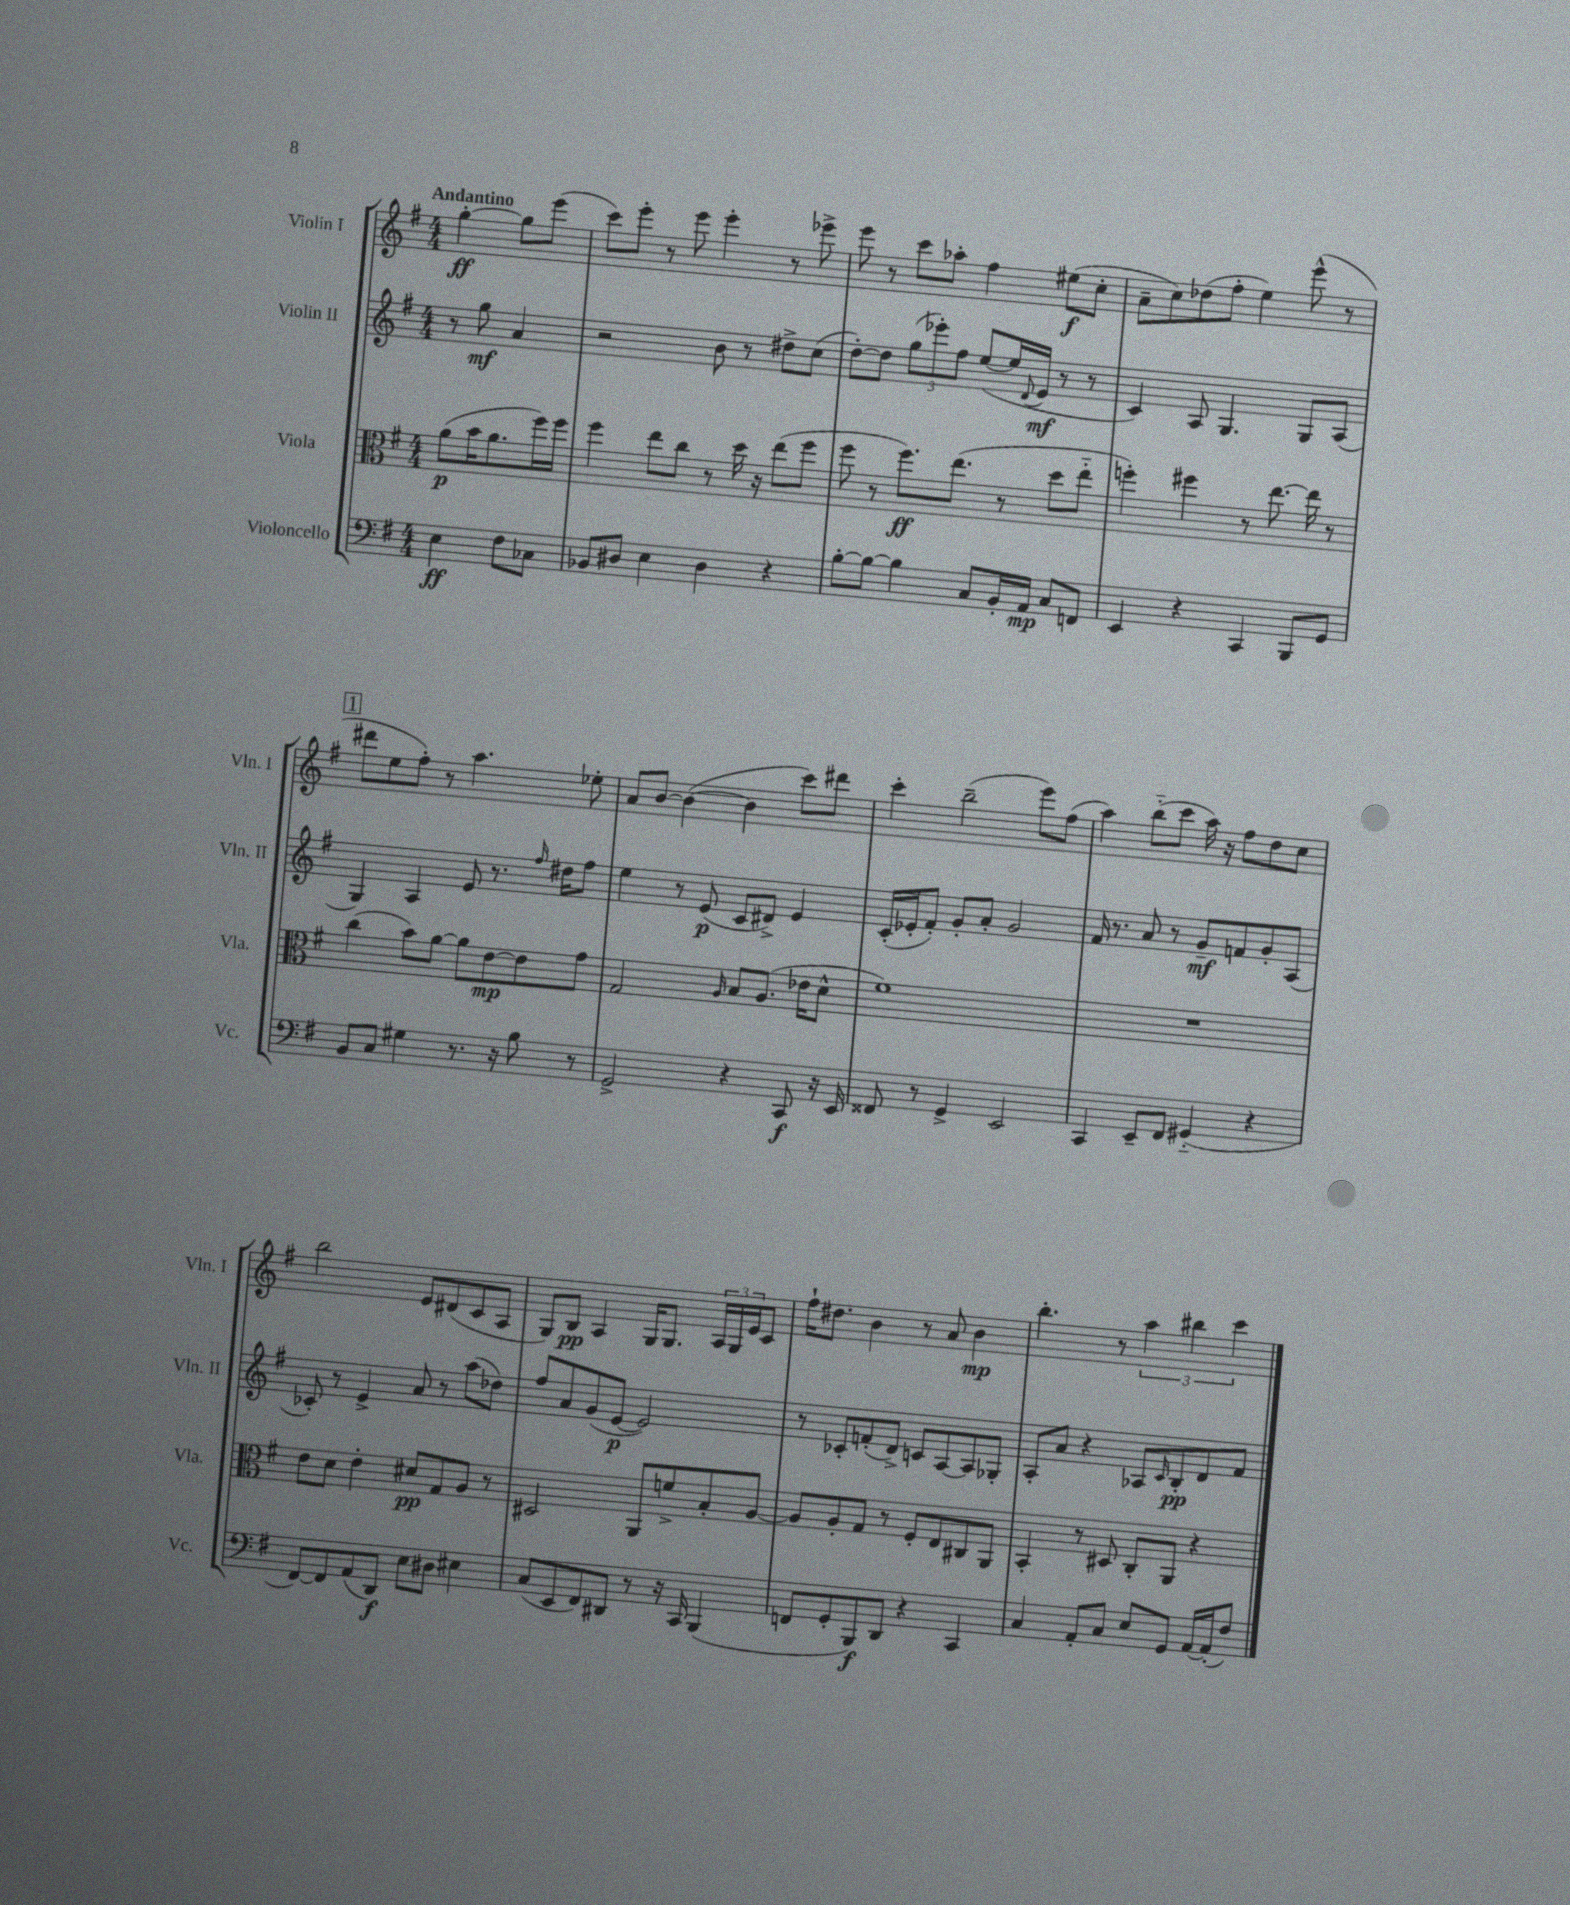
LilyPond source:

<<
\new StaffGroup <<
\new Staff = "s0" \with { instrumentName = "Violin I" shortInstrumentName = "Vln. I" } {
    \clef treble \key g \major \numericTimeSignature \time 4/4 \partial 2 \tempo "Andantino"
    g''4~-.\ff g''8 e'''8( |
    c'''8) e'''8-. r8 e'''8 e'''4-. r8 ees'''8-> |
    e'''8 r8 c'''8 aes''8-. fis''4 eis''8\f( c''8-. |
    a'8-- c''8) des''8( fis''8-. e''4) e'''8-^( r8 |
    \mark \markup { \box "1" } dis'''8 e''8 fis''8-.) r8 a''4. ees''8-. |
    a'8 b'8~ b'4~( b'4 c'''8) dis'''8 |
    c'''4-. b''2--( e'''8) fis''8( |
    a''4) b''8-_( c'''8 a''16) r16 fis''8 d''8 c''8 |
    b''2 e'8 dis'8( c'8 a8 |
    g8) b8\pp a4 g16 g8. \tuplet 3/2 { a16 g16 e'16 } c'8 |
    fis''16-! dis''8. b'4 r8 a'8 b'4\mp |
    b''4.-. r8 \tuplet 3/2 { a''4 bis''4 c'''4 } \bar "|." |
}
\new Staff = "s1" \with { instrumentName = "Violin II" shortInstrumentName = "Vln. II" } {
    \clef treble \key g \major \numericTimeSignature \time 4/4 \partial 2
    r8 g''8\mf a'4 |
    r2 b'8 r8 dis''8-> c''8( |
    d''8~-.) d''8 \tuplet 3/2 { g''8( ees'''8-.) fis''8 } e''8~( e''16 \appoggiatura { d'8 } e'16\mf r8 r8 |
    c'4) a8 g4. g8 a8( |
    \mark \markup { \box "1" } g4) a4 e'8 r8. \grace { fis''16 } dis''16 fis''8 |
    e''4 r8 e'8\p( c'8 dis'8->) e'4 |
    c'16-.( ees'16-. fis'8-.) g'8-. a'8-. g'2 |
    fis'16 r8. a'8 r8 g'8--\mf f'8 g'8-. a8( |
    ces'8-.) r8 e'4-> a'8 r8 a''8( des''8) |
    fis''8 a'8 g'8( e'8~\p e'2) |
    r8 ces'8-. f'8-.( d'8->) c'8 a8~ a8 ges8-. |
    a8-. a'8 r4 aes8 \grace { c'16 } b8-.\pp d'8 fis'8 \bar "|." |
}
\new Staff = "s2" \with { instrumentName = "Viola" shortInstrumentName = "Vla." } {
    \clef alto \key g \major \numericTimeSignature \time 4/4 \partial 2
    a'8\p( b'16 a'8. fis''16) fis''16 |
    fis''4 e''8 c''8 r8 d''16 r16 e''8( fis''8 |
    fis''8 r8 fis''8.\ff) e''8.( r8 d''8 e''8-_ |
    f''4-.) fis''4 r8 e''8.~ e''16 r8 |
    \mark \markup { \box "1" } c''4( b'8) a'8~ a'8 e'8~\mp e'8 g'8 |
    g2 \grace { a16 } b8 a8.( ees'16 d'8-^ |
    fis'1) |
    R1 |
    e'8 d'8 e'4-. dis'8\pp g8 a8 r8 |
    dis2 a,8 f'8-> b8-. a8~ |
    a8 a8-. g8 r8 fis8-. e8 cis8 a,8 |
    b,4-. r8 dis8 c8-. a,8 r4 \bar "|." |
}
\new Staff = "s3" \with { instrumentName = "Violoncello" shortInstrumentName = "Vc." } {
    \clef bass \key g \major \numericTimeSignature \time 4/4 \partial 2
    e4\ff fis8 ces8 |
    bes,8 dis8 e4 dis4 r4 |
    b8~-. b8~ b4 c8 b,16-. a,16\mp c8 f,8 |
    e,4 r4 c,4 b,,8 g,8 |
    \mark \markup { \box "1" } b,8 c8 gis4 r8. r16 b8 r8 |
    g,2-> r4 c,8\f r16 e,16 |
    fisis,8 r8 g,4-> e,2 |
    c,4 e,8-- fis,8 gis,4-_( r4 |
    fis,8~) fis,8 a,8( d,8\f) e8 dis8 eis4 |
    c8( e,8 fis,8) dis,8 r8 r16 c,16 b,,4( |
    f,8 g,8-. b,,8\f) d,8 r4 c,4 |
    c4 a,8-. c8 e8 g,8 a,16~ a,16-.( fis8) \bar "|." |
}
>>
>>
\layout { \context { \Score \remove "Bar_number_engraver" } }
